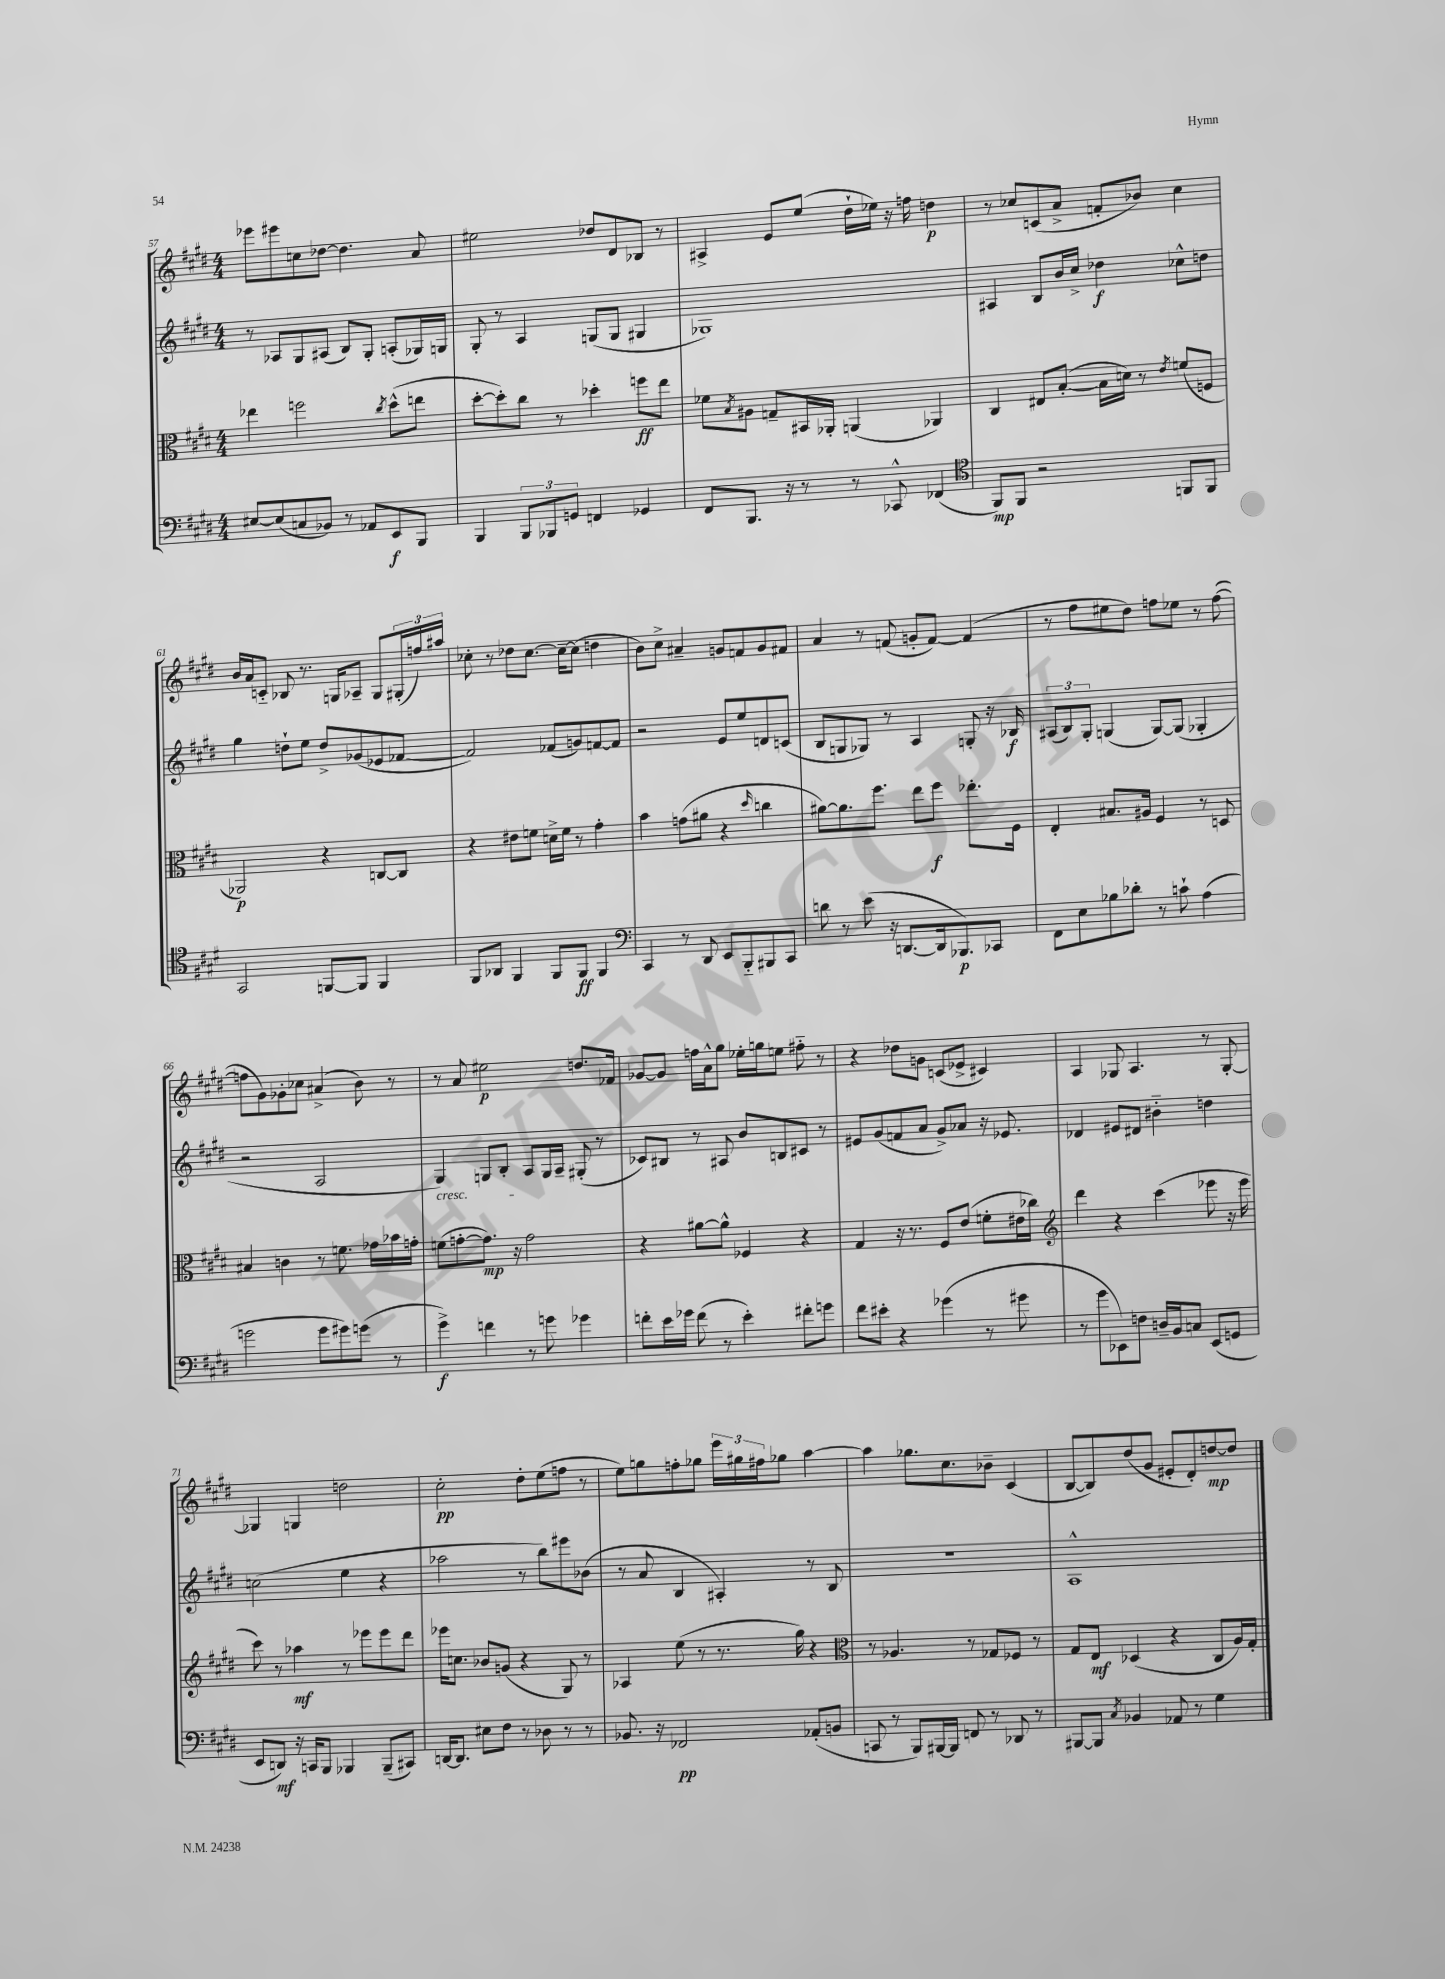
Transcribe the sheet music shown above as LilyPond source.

<<
\new StaffGroup <<
\new Staff = "s0" {
    \clef treble \key e \major \numericTimeSignature \time 4/4
    ees'''8 eis'''8 c''8 des''8~ des''4. a'8 |
    eis''2 des''8 dis'8 bes8 r8 |
    ais4-> e'8 e''8( dis''16-! ees''16) r16 f''16 d''4\p |
    r8 ces''8 c'8( a'8-> f'8-. bes'8) ces''4 |
    b'16 a'16 c'8-_ bes8 r8. g16 aes8-- g8 \tuplet 3/2 { gis16-.( f''16) ais''16 } |
    ces''8-. r8 des''8 ces''8.~ ces''16~-- ces''8( d''4 |
    b'8) cis''8-> ais'4-- g'8 f'8 g'8 fis'8 |
    a'4 r8 f'8( g'8-. f'8~) f'4( |
    r8 fis''8 eis''8 dis''8) f''8 ees''8 r8 f''8~( |
    f''8 gis'8) ges'8-. ces''8 ais'4->( b'8) r8 |
    r8 a'8 eis''2\p d''8. fes'16 |
    ges'8~ ges'8 f''16 a'16-^ gis''8 ees''16-. g''16 e''8 fis''8-_ r8 |
    r4 des''8 g'8 c'8( ees'8-> cis'4) |
    a4 ges8 a4. r8 ges8~-. |
    ges4 g4 d''2 |
    cis''2-.\pp dis''8-. e''8( f''8 r8 |
    e''8) g''8 f''8-. ges''8 \tuplet 3/2 { e'''16 gis''16 fis''16 } ges''8 a''4~ |
    a''4 ges''8. cis''8. bes'8-- cis'4( |
    b8~ b8) dis''8( gis'8 eis'8-. dis'8-.) d''8~\mp d''8 \bar "|." |
}
\new Staff = "s1" {
    \clef treble \key e \major \numericTimeSignature \time 4/4
    r8 aes8 gis8 ais8( b8) gis8-. a8-.( ges16) g16 |
    gis8-. r8 a4 g8( g8 gis4 |
    ges1) |
    ais4 b8 b'16 cis''16-> des''4\f ces''8-^ d''8 |
    gis''4 d''8-! e''8 d''8-> ges'8( ees'8 fes'8~ |
    fes'2) fes'8( g'8) f'8~ f'8 |
    r2 e'8 e''8 d'8 c'8( |
    b8 g8 ges8) r8 a4 g8-. r16 bes16\f |
    \tuplet 3/2 { ais8( b8) gis8-. } g4( g8~) g8( ges4-. |
    r2 a2 |
    gis4\cresc) g8 b8-. a8 g16\! a16-- gis8-.( r8 |
    ces'8) bis8 r8 ais8 b'8 b8 cis'8 r8 |
    eis'8 gis'8( f'8 a'8 gis'8->) aes'8 r16 ees'8. |
    des'4 eis'8 dis'8 bis'4-_ d''4 |
    c''2( e''4 r4 |
    aes''2 r8 b''8) eis'''8 bes'8( |
    r8 a'8 b4 ais4-.) r8 b8 |
    R1 |
    a1-^ \bar "|." |
}
\new Staff = "s2" {
    \clef alto \key e \major \numericTimeSignature \time 4/4
    ees''4 f''2 \acciaccatura { cis''8 } dis''8-^( e''8 |
    dis''8~-. dis''8-.) cis''8 r8 des''4-. f''8\ff e''8 |
    fes'8 \acciaccatura { b8 } ais8 g8-- bis,16 aes,16-. a,4( aes,4) |
    cis4 eis8 b8~-.( b16 d'16) r8 \acciaccatura { e'8 } f'8( f8 |
    aes,2\p) r4 c8~ c8 |
    r4 eis'8 f'8 d'16-> f'16 r8 gis'4-. |
    b'4 g'8( ais'8 r4 \grace { dis''16 } c''4 |
    ais'8~) ais'8. fis''8. e''8 fis''8\f ees''8.-. fis16 |
    e4-. bis8. ais16 fis4 r8 d8 |
    bis4 c'4 r8 f'8. ges'16 bes'16 g'16-. |
    f'8( g'8~-. g'8.\mp) r16 g'2 |
    r4 ais'8~ ais'8-^ fes4 r4 |
    gis4 r16 r8. fis8 e'8( f'8-. eis'16 ces''16) |
    \clef treble dis'''4 r4 cis'''4( ees'''8 r16 ees'''16 |
    cis'''8) r8 aes''4\mf r8 ees'''8 ees'''8 dis'''8 |
    ees'''16 c''8. bes'8 g'8( r4 gis8) r8 |
    aes4 e''8( r8 r8. gis''16) r4 |
    \clef alto r8 aes4. r8 ges8 fes8 r8 |
    gis8 e8\mf des4( r4 cis8 a16) gis16-. \bar "|." |
}
\new Staff = "s3" {
    \clef bass \key e \major \numericTimeSignature \time 4/4
    eis8~ eis8( c8 bes,8) r8 aes,8 e,8\f b,,8 |
    b,,4 \tuplet 3/2 { b,,8 bes,,8 g,8 } f,4 ges,4 |
    fis,8 b,,8. r16 r8 r8 ces,8-^ fes,4( |
    \clef tenor fis,8\mp) fis,8 r2 f,8 f,8 |
    gis,2 f,8~ f,8 f,4 |
    fis,8 aes,8 fis,4 fis,8 fis,8\ff fis,4 |
    \clef bass cis,4 r8 dis,8 e,8 b,,8-_ bis,,8 cis,8 |
    d'8 r8 e'8( r16 d,8.~ d,16 bes,,8.\p) ces,8 |
    fis,8 e8 bes8 des'8-. r8 c'8-! a4( |
    g'2 g'8 gis'8) g'8( r8 |
    gis'4->\f) f'4 r8 g'8 ges'4 |
    f'8-. e'16 ges'16 f'8( r8 e'4-.) fis'8-. g'8 |
    fis'8 eis'8-. r4 ges'4( r8 gis'8 |
    r8 gis'8 ees,8) f8 d16-- b,16 c8 ees,8( g,8 |
    e,8 d,8\mf) r16 c,16 b,,8 bes,,4 bes,,8--( cis,8) |
    d,16~ d,8. eis8 fis8 r8 des8 r8 r8 |
    bes,8. r16 fes,2\pp aes,8-.( b,8 |
    c,8 r8 b,,8) bis,,16~ bis,,16 f,8 r8 des,8 r8 |
    bis,,8~ bis,,8 \acciaccatura { cis8 } bes,4 aes,8 r8 gis4 \bar "|." |
}
>>
>>
\layout { \context { \Score currentBarNumber = #57 } }
